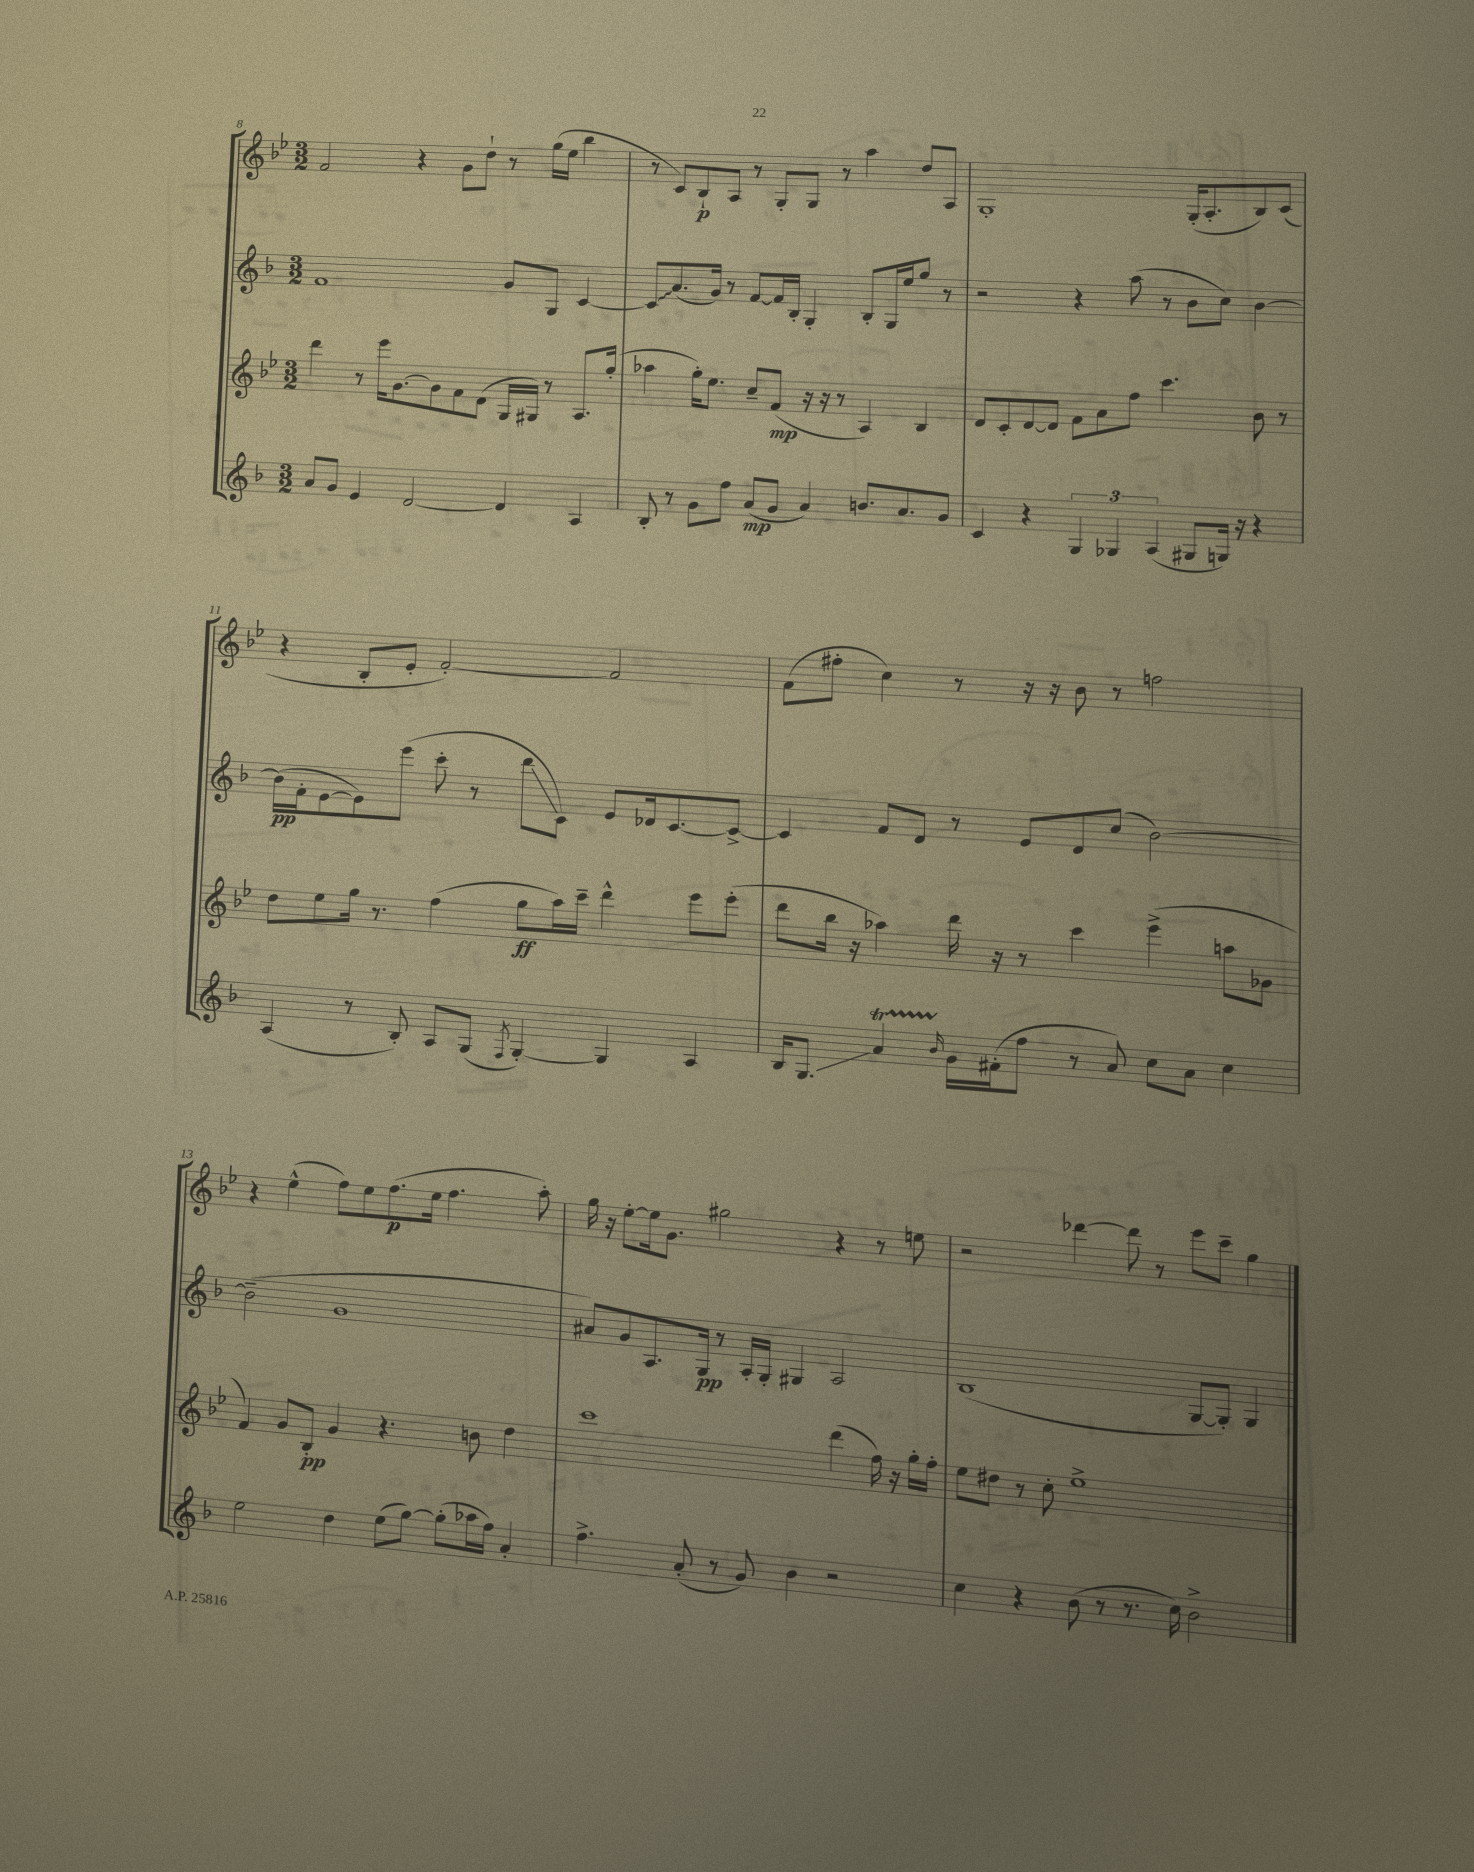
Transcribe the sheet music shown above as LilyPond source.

<<
\new StaffGroup <<
\new Staff = "s0" {
    \clef treble \key bes \major \numericTimeSignature \time 3/2
    f'2 r4 g'8 d''8-! r8 g''16( ees''16 bes''4 |
    r8 c'8) bes8-!\p a8 r8 g8-. g8 r8 a''4 d''8 a8 |
    g1-. g16-.( a8.-. bes8) c'8( |
    r4 bes8-. ees'8-. f'2~-.) f'2 |
    f'8( fis''8-. c''4) r8 r16 r16 bes'8 r8 f''2 |
    r4 ees''4-^( f''8) ees''8 f''8.\p( ees''16 f''4. a''8-.) |
    g''16 r16 ees''8~-. ees''16 g'8. gis''2 r4 r8 e''8 |
    r2 des'''4~ des'''8 r8 ees'''8 c'''8-- g''4 \bar "|." |
}
\new Staff = "s1" {
    \clef treble \key f \major \numericTimeSignature \time 3/2
    f'1 g'8 g8 c'4~ |
    \once \override Glissando.style = #'zigzag c'8\glissando a'8.( g'16) r8 f'8~ f'16 bes16-. g4-. bes8-. g16 e''16 g''8 r8 |
    r2 r4 a''8( r8 bes'8 c''8) bes'4~ |
    bes'16\pp( f'16-. e'8~ e'8) e'''8( c'''8-. r8 d'''8\glissando c'8) e'8 des'16 c'8.~ c'8~-> |
    c'4 f'8 d'8 r8 e'8 d'8 c''8( bes'2~) |
    bes'2--( g'1 |
    ais'8) g'8 a8. g16\pp r8 a16-. g16-. gis4 a2 |
    bes1( g8~ g8-.) g4 \bar "|." |
}
\new Staff = "s2" {
    \clef treble \key bes \major \numericTimeSignature \time 3/2
    d'''4 r8 ees'''16 g'8.~ g'8 f'8 d'8( g16 gis16) r8 a8. g''16-.( |
    aes''4 g''16-.) ees''8. c''8-- f'8\mp( r16 r16 r8 a4) bes4 |
    d'8 c'8-. d'8~ d'8 f'8 a'8 f''8 c'''4. bes'8 r8 |
    d''8 ees''8 g''16 r8. f''4( g''8\ff a''16) c'''16-- d'''4-^ ees'''8 ees'''8-.( |
    d'''8 bes''16 r16 aes''4) d'''16 r16 r8 c'''4 ees'''4->( a''8 ges'8 |
    f'4) g'8 bes8-.\pp g'4 r4. b'8 d''4 |
    c'''1 d'''4( f''16) r16 g''16-. f''16-. |
    ees''8 dis''8 r8 c''8-. ees''1-> \bar "|." |
}
\new Staff = "s3" {
    \clef treble \key f \major \numericTimeSignature \time 3/2
    a'8 g'8 e'4 d'2~ d'4 a4 |
    bes8-. r8 g'8 f''8 a'8\mp( g'8 a'4) b'8. a'8. g'8 |
    c'4 r4 \tuplet 3/2 { g4 ges4 a4( } gis8 g16) r16 r4 |
    a4( r8 bes8-.) a8 g8( \acciaccatura { f8 } g4~-.) g4 a4 |
    bes16 g8.\glissando a'4\startTrillSpan \grace { bes'16 } g'16\stopTrillSpan fis'16-.( f''8 r8 a'8) c''8 a'8 c''4 |
    e''2 d''4 e''8( g''8~) g''8-.( aes''16 f''16) a'4-. |
    f''4.-> a'8-.( r8 g'8) bes'4 r2 |
    c''4 r4 bes'8( r8 r8. c''16) bes'2-> \bar "|." |
}
>>
>>
\layout { \context { \Score currentBarNumber = #8 } }
